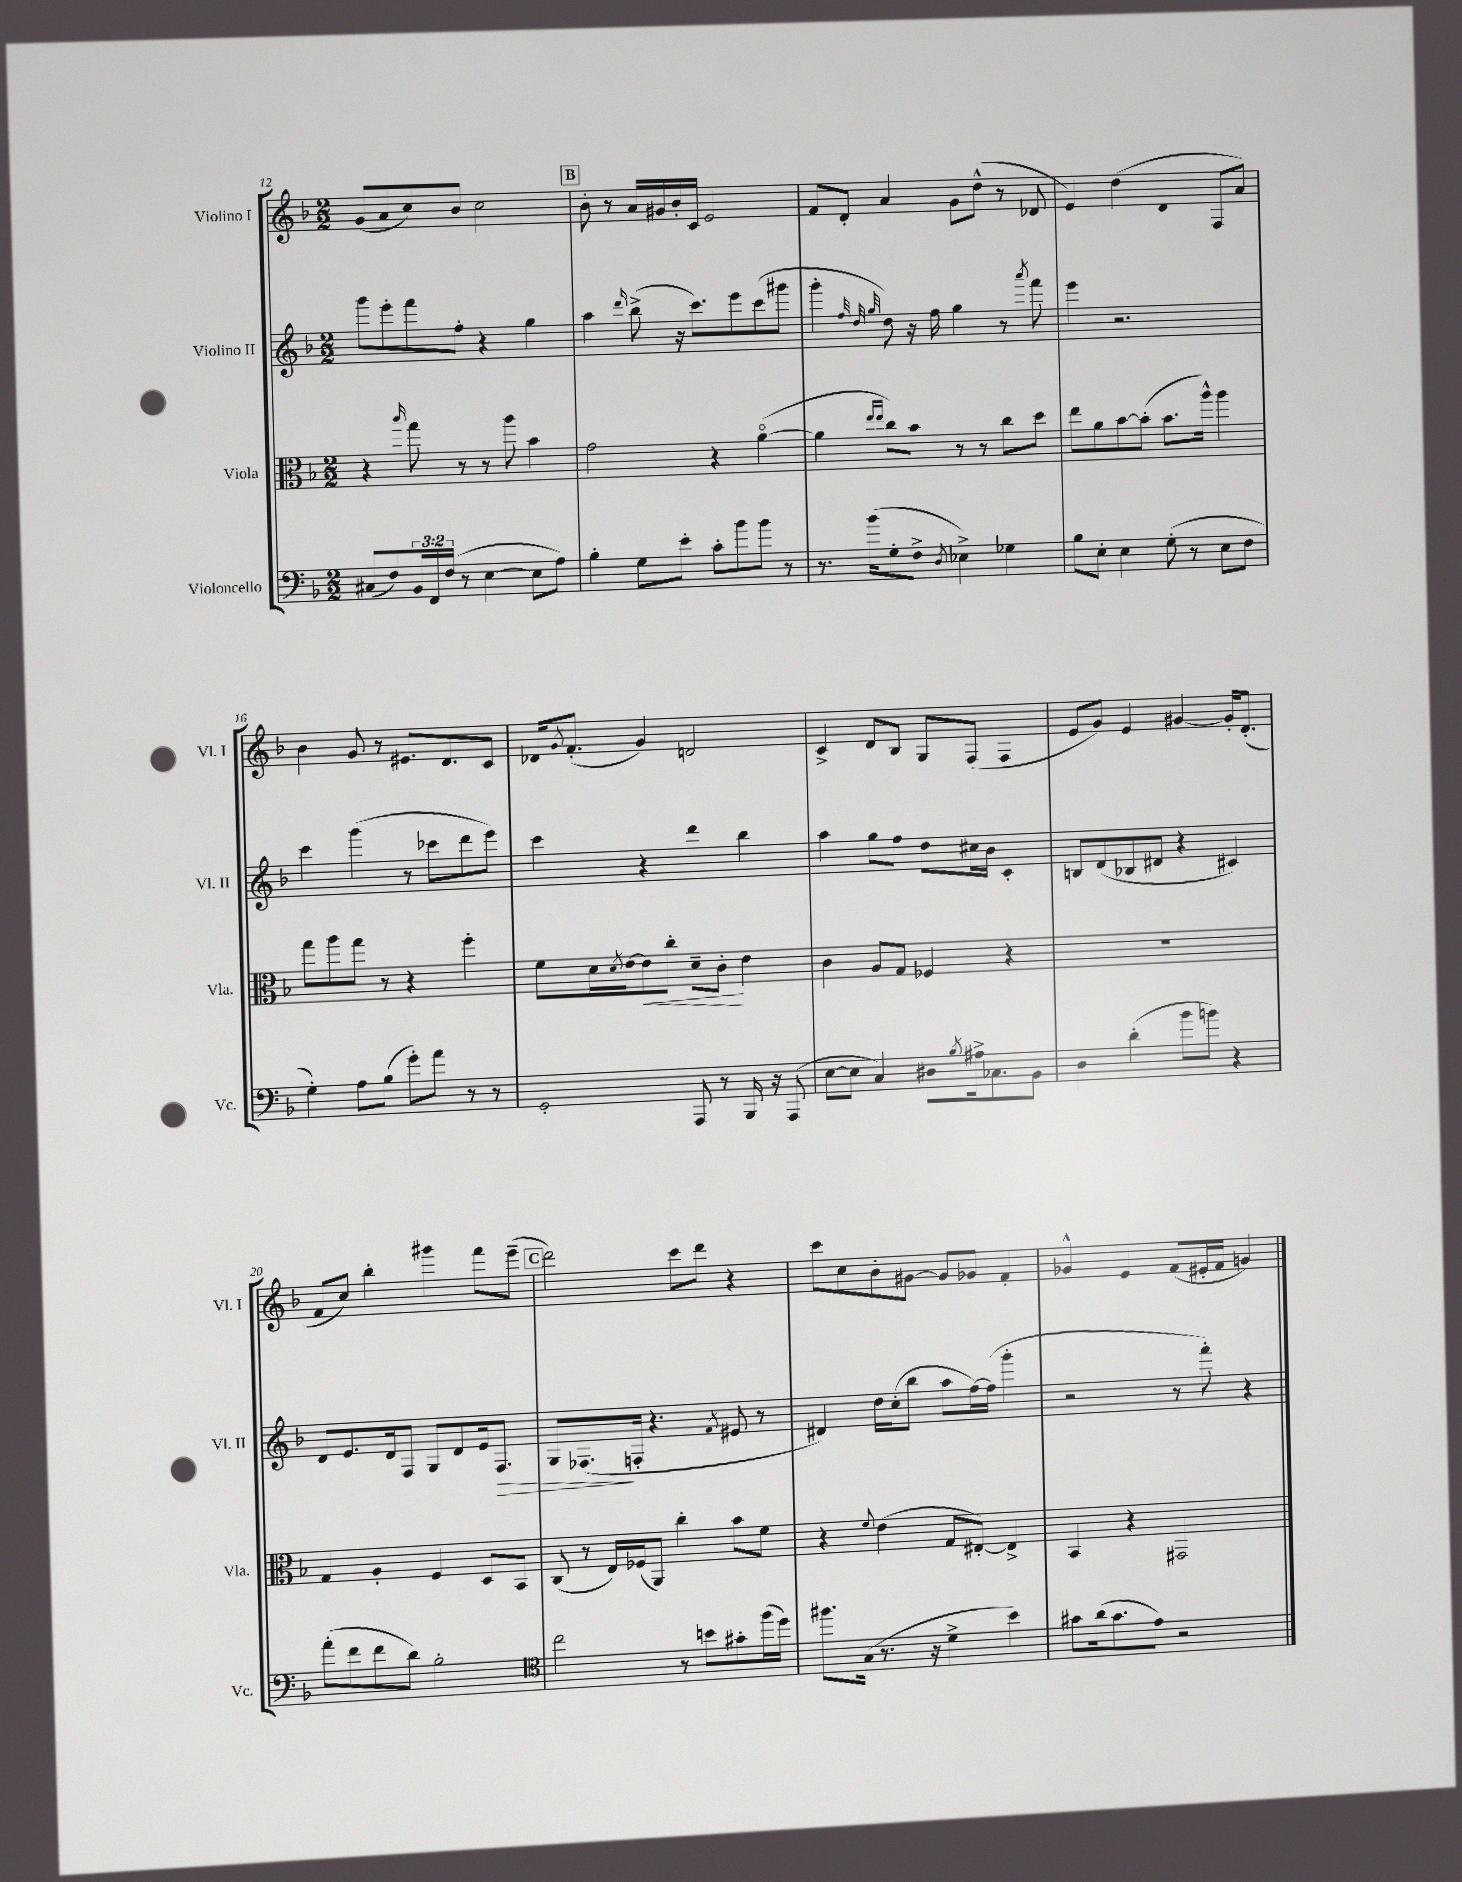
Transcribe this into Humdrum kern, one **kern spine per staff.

**kern	**kern	**kern	**kern
*staff4	*staff3	*staff2	*staff1
*clefF4	*clefC3	*clefG2	*clefG2
*k[b-]	*k[b-]	*k[b-]	*k[b-]
*M2/2	*M2/2	*M2/2	*M2/2
(8C#	4r	8ggg	(8g
8F)	.	8eee'	8a
.	16qqbb-	.	.
24BB-	8gg	8fff	8cc)
24FF	.	.	.
(24F	.	.	.
8r	8r	8ff'	8b-
[4E	8r	4r	2cc
.	8aa	.	.
8E]	4b-	4gg	.
8A)	.	.	.
=	=	=	=
4B-'	2g	4aa	8b-'
.	.	.	8r
.	.	16qqddd	.
8G	.	(8bb-^	16a
.	.	.	16g#
8e'	.	16r	16b-'
.	.	8.ccc)	16c
8c'	4r	.	2e
8b-	.	8eee	.
8b-	([4ao	(8ccc	.
8r	.	8ggg#	.
=	=	=	=
8.r	4a]	4ggg'	8f
.	.	.	8d'
(16b-	.	.	.
.	.	32qqff	.
.	16qqee	32qqdd	.
.	16qqee	32qqgg	.
8G'	8cc)	8dd)	4a
8F^	8b-	16r	.
.	.	16ff	.
8qD	.	.	.
4E-^)	8r	4gg	8g
.	8r	.	(8dd^^
4G-	8cc	8r	8r
.	.	8qaaa	.
.	8dd	8fff	8d-
=	=	=	=
8B-	8ee	4eee	4e)
8E'	8a	.	.
4E	[8b-	2.r	(4dd
.	(8b-']	.	.
(8G'	8.b-	.	4d
8r	.	.	.
.	16aa^^)	.	.
8E	4aa	.	8F
8F	.	.	8a)
=	=	=	=
4G')	8gg	4ccc	4b-
.	8aa	.	.
8A	8gg	(4ggg	8g
(8B-	8r	.	8r
8g')	4r	8r	8.e#
8a	.	8ccc-	.
.	.	.	8.d
8r	4ff'	8ddd	.
8r	.	8eee)	8c
=	=	=	=
2GG'	8f	4ccc	16d-
.	.	.	8qg
.	.	.	(8.f'
.	16d	.	.
.	8qd	.	.
.	[16e	.	.
.	8e]	4r	4g)
.	8cc'	.	.
8AAA	8d~	4ddd	2d
8r	8c'	.	.
16BBB-	4e	4bb-	.
16r	.	.	.
(8AAA	.	.	.
=	=	=	=
[8E	4c	4aa	4c^
8E]	.	.	.
4C)	8A	8gg	8d
.	8G	8ff	8B-
8D#	4F-	8dd	8G
8qB-	.	.	.
16A#^	.	16cc#	(8F
8.C-	.	16b-	.
.	4r	4c'	4F
8BB-	.	.	.
=	=	=	=
4D	1r	8B	8e
.	.	(8d	8g)
(4d'	.	8B-	4e
.	.	8d#	.
8b-	.	4r	[4g#
8b)	.	.	.
4r	.	4c#)	16g#']
.	.	.	(8.d'
=	=	=	=
(8a'	4G	8d	8f
8f	.	8.e	8cc)
8f	4A'	.	4bb-'
.	.	16d	.
8d)	.	8F	.
2B-'	4F	8G	4ggg#
.	.	8d	.
.	8D	16e	8fff
.	.	8.F	.
.	8BB-	.	(8eee~
=	=	=	=
*clefC4	*	*	*
2cc	(8C	8G	2ddd)
.	8r	(8.F-	.
.	16E)	.	.
.	(16F-	16F'	.
.	8AA)	4.r	.
8r	4cc'	.	8ccc
8b	.	.	8ddd
.	.	8qf	.
8g#'	8b-	8e#	4r
(16ff	8f	8r	.
16dd)	.	.	.
=	=	=	=
8.ff#	4r	4d#)	8ccc
.	.	.	8cc
(16G	.	.	.
.	8qqf	.	.
8.r	(4e	16dd	8b-'
.	.	(16cc'	.
.	.	8bb-	[8g#
16r	.	.	.
4d^	8G	8aa	8g#]
.	[8E#')	[16ff)	8g-
.	.	(16ff]	.
4b-)	4E#^]	4ggg'	4f'
=	=	=	=
8g#	4BB-	2r	4g-^^
(16a	.	.	.
8.g#	.	.	.
.	4r	.	4e
8e)	.	.	.
2r	2GG#	8r	(8f
.	.	8fff')	16e#'
.	.	.	16f
.	.	4r	4g)
==	==	==	==
*-	*-	*-	*-
